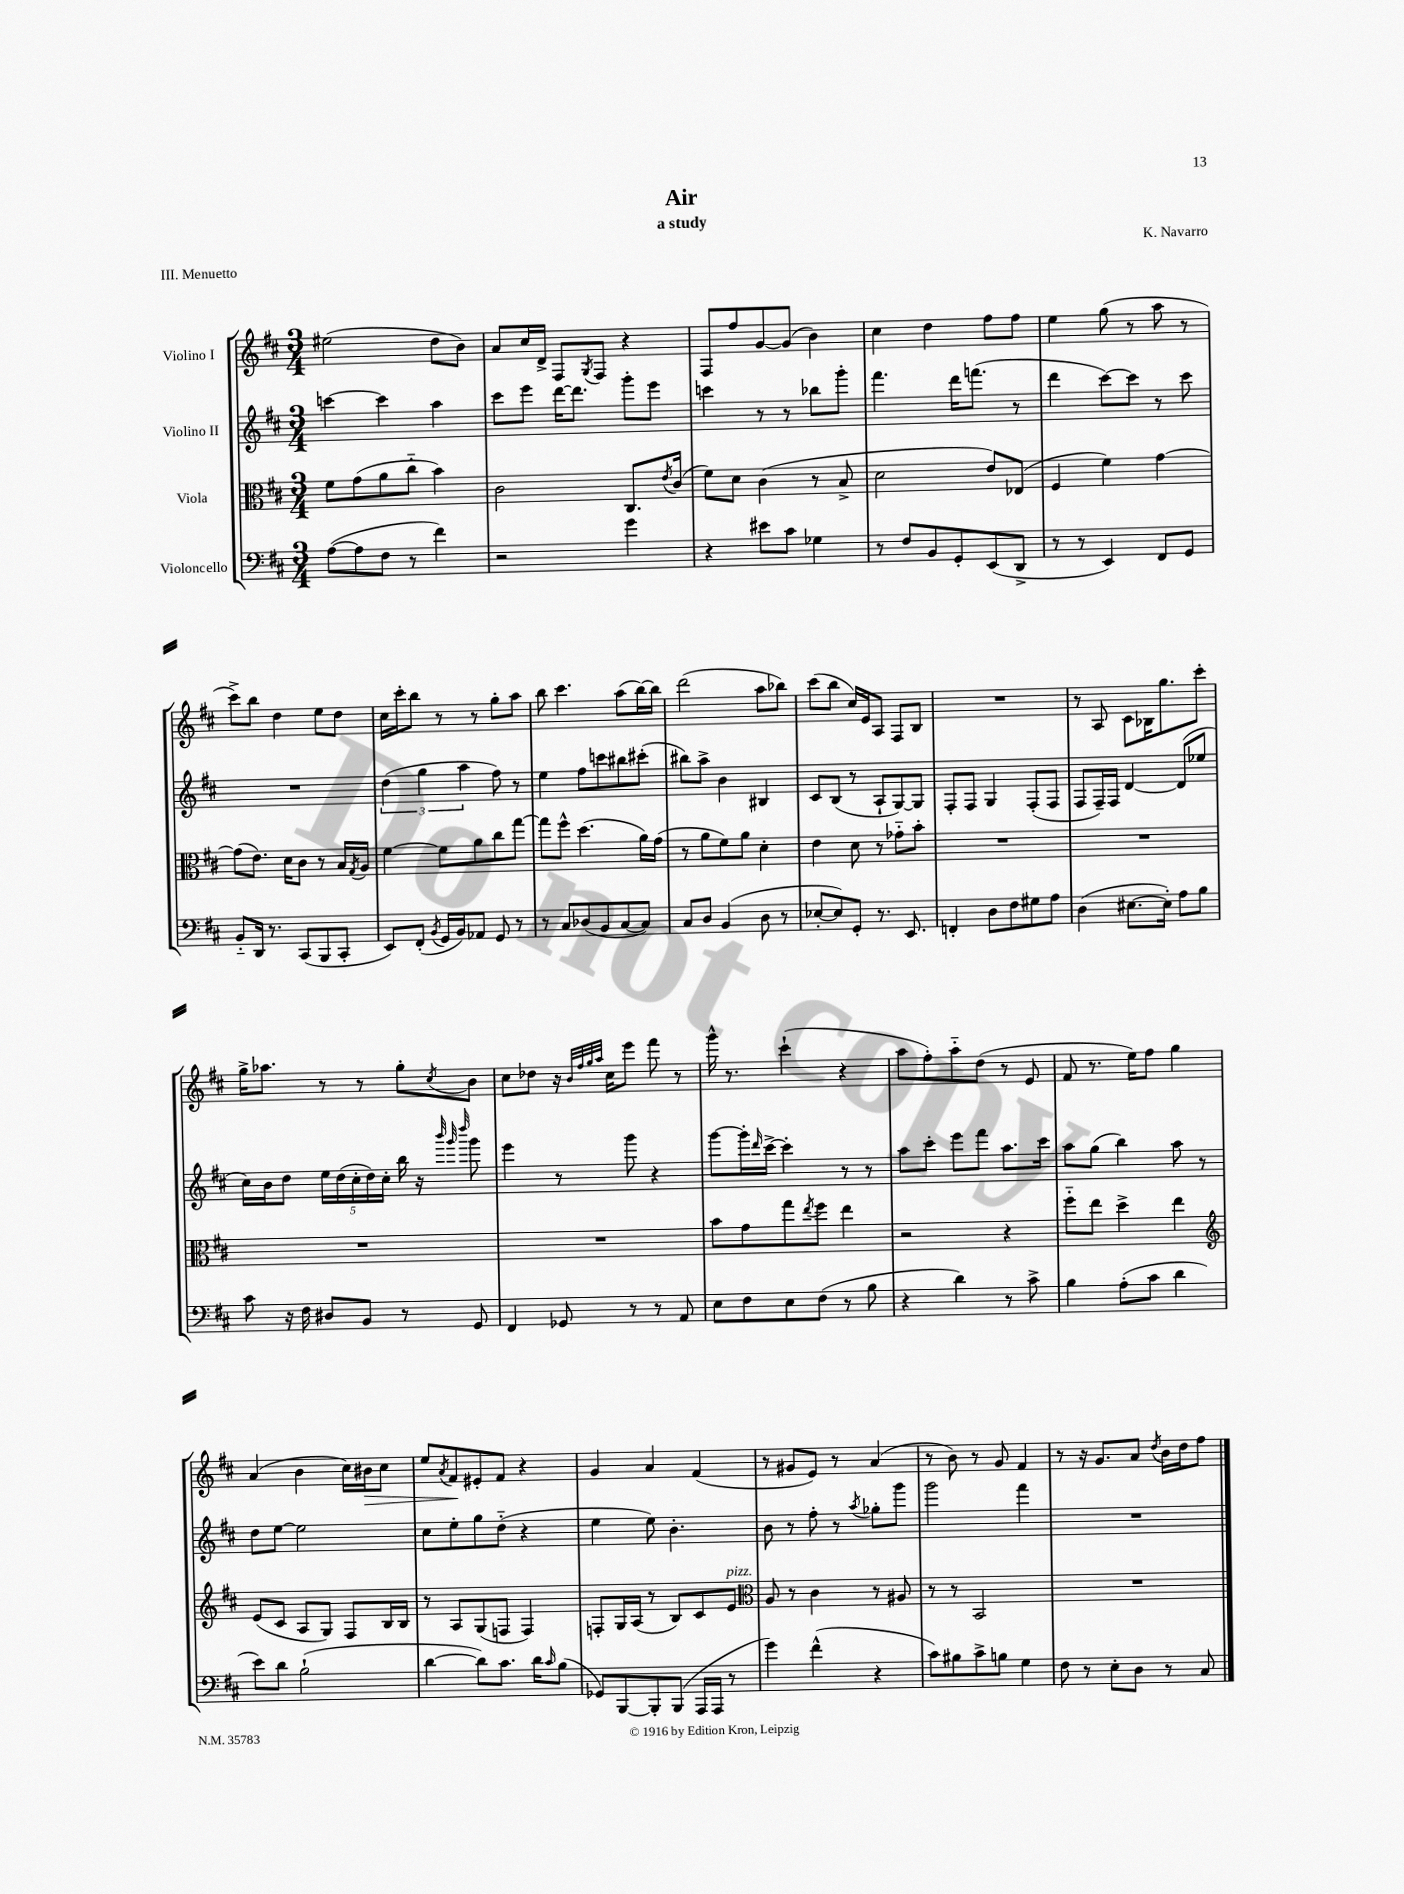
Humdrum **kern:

**kern	**kern	**kern	**kern	**dynam
*part4	*part3	*part2	*part1	*part1
*staff4	*staff3	*staff2	*staff1	*staff1
*I"Violoncello	*I"Viola	*I"Violino II	*I"Violino I	*
*clefF4	*clefC3	*clefG2	*clefG2	*
*k[f#c#]	*k[f#c#]	*k[f#c#]	*k[f#c#]	*
*M3/4	*M3/4	*M3/4	*M3/4	*
=1	=1	=1	=1	=1
([8A\L	8f#\L	[4cccn\	(2ee#X\	.
8A\]	(8g\	.	.	.
8F#\J	8a\	4ccc\]	.	.
8r	8cc#\J	.	.	.
4f#\)	4b\)	4aa\	8dd\L	.
.	.	.	8b\J)	.
=2	=2	=2	=2	=2
2r	2c#\	8ccc#\L	8a/L	.
.	.	8eee\J	16cc#/L	.
.	.	.	16d^/JJ	.
.	.	[16ddd\KL	8F#/L	.
.	.	8.ddd\J]	.	.
.	.	.	8qG/	.
.	.	.	8F#/J	.
4g\	8.C#/L	8ggg'\L	4r	.
.	.	8eee\J	.	.
.	8qe/	.	.	.
.	(16c#/Jk	.	.	.
=3	=3	=3	=3	=3
4r	8f#\L)	4cccn\	8F#/L	.
.	8d\J	.	8ff#/	.
8e#X\L	(4c#\	8r	[8g/	.
8c#\J	.	8r	(8g/J]	.
4G-X\	8r	8bb-X\L	4b\)	.
.	8B^/	8ggg'\J	.	.
=4	=4	=4	=4	=4
8r	2d\	4.fff#\	4cc#\	.
8F#/L	.	.	.	.
8BB/	.	.	4dd\	.
8GG'/	.	16ddd\KL	.	.
.	.	(8.fffn\J	.	.
(8EE/	8e/L)	.	8ff#\L	.
8DD^/J	(8E-X/J	8r	8ff#\J	.
=5	=5	=5	=5	=5
8r	4F#/	4ddd\	4ee\	.
8r	.	.	.	.
4EE/)	4f#\)	[8ccc#\L)	(8gg\	.
.	.	8ccc#\J]	8r	.
8FF#/L	[4g\	8r	8aa\	.
8GG/J	.	8ccc#\	8r	.
!!LO:LB:g=z
=6	=6	=6	=6	=6
8BB/L	(8g\L]	2.r	8ccc#^\L)	.
16DD/Jk	8.e\J)	.	8bb\J	.
8.r	.	.	.	.
.	.	.	4dd\	.
.	16d\KL	.	.	.
(8CC#/L	8c#\J	.	.	.
8BBB/	8r	.	8ee\L	.
8CC#'/J	16B/LL	.	8dd\J	.
.	8qG/	.	.	.
.	16A/JJ	.	.	.
=7	=7	=7	=7	=7
8EE/L)	[4f#\	(6dd\	16cc#\LL	.
.	.	.	16ccc#'\J	.
(8FF#'/J	.	.	8bb\J	.
.	.	6gg\	.	.
8qBB/	.	.	.	.
16GG/LL	8f#\L]	.	8r	.
16BB/J)	.	.	.	.
.	.	6aa\	.	.
8AA-X/J	8a\	.	8r	.
8GG/	8cc#\	8ff#\)	8gg'\L	.
8r	[8gg\J	8r	8aa\J	.
=8	=8	=8	=8	=8
8r	8gg\L]	4ee\	8bb\	.
8C#/L	8ff#^^\J	.	4.ccc#\	.
(8D-X/	(4.dd\	8ff#\L	.	.
8BB/	.	8cccn\	.	.
[8C#/	.	8bb#X\	(8aa\L	.
8C#/J])	16a\LL)	(8ccc#X'\J	[16bb\L)	.
.	(16g\JJ	.	16bb\JJ]	.
=9	=9	=9	=9	=9
8C#/L	8r	8bb#X\L)	(2ddd\	.
8D/J	8a\L	8aa^\J	.	.
(4BB/	8f#\)	4b\	.	.
.	8a\J	.	.	.
8D\	4d'\	4B#X/	8aa\L	.
8r	.	.	8bb-X\J)	.
=10	=10	=10	=10	=10
[8E-X'/L	4e\	8c#/L	(8ccc#\L	.
8E-/])	.	(8B/J	8bb\J	.
8GG'/J	8d\	8r	16cc#/LL)	.
.	.	.	16e/J	.
8.r	8r	8A`/L	8A/J	.
.	8g-X\L	[8G/)	8F#/L	.
8.EE/	.	.	.	.
.	8b'\J	8G/J]	8B/J	.
=11	=11	=11	=11	=11
4FFn'/	2.r	8F#'/L	2.r	.
.	.	8F#/J	.	.
8D\L	.	4G/	.	.
8F#\	.	.	.	.
8G#X\	.	(8F#'/L	.	.
8A\J	.	8F#/J	.	.
=12	=12	=12	=12	=12
(4D\	2.r	8F#/L	8r	.
.	.	16F#~/L)	8A/	.
.	.	16F#/JJ	.	.
[8.E#X\L	.	[4d/	8c#\L	.
.	.	.	16B-X\K	.
16E#'\Jk])	.	.	8.gg\	.
8A\L	.	(8d/L]	.	.
8B\J	.	8ee-X/J	8ccc#'\J	.
!!LO:LB:g=z
=13	=13	=13	=13	=13
8c#\	2.r	16cc#\LL)	16gg^\KL	.
.	.	16b\J	8.aa-X\J	.
16r	.	8dd\J	.	.
16F#\	.	.	.	.
8D#X/L	.	20ee\LL	8r	.
.	.	(20dd\	.	.
.	.	20cc#'\	.	.
8BB/J	.	.	8r	.
.	.	20dd\)	.	.
.	.	20cc#'\JJ	.	.
8r	.	16bb\	8gg'\L	.
.	.	16r	.	.
.	.	32qqbbb/	.	.
.	.	32qqggg/	.	.
.	.	32qqdddd/	8qcc#/	.
8GG/	.	8ggg\	8b\J	.
=14	=14	=14	=14	=14
4FF#/	2.r	4eee\	8cc#\L	.
.	.	.	8dd-X\J	.
8GG-X/	.	8r	16r	.
.	.	.	32qqb/LLL	.
.	.	.	32qqff#/	.
.	.	.	32qqgg/	.
.	.	.	32qqaa/JJJ	.
.	.	.	16cc#\KL	.
8r	.	8ggg\	8eee\J	.
8r	.	4r	8fff#\	.
8AA/	.	.	8r	.
=15	=15	=15	=15	=15
8E\L	8b\L	[8ggg\L	16ggg^^\	.
.	.	.	8.r	.
8F#\	8g\	16ggg'\L]	.	.
.	.	16qqddd/	.	.
.	.	[16ccc#^\JJ	.	.
8E\	8gg\	4ccc#'\]	(4ccc#`\	.
.	8qee/	.	.	.
(8F#\J	8ff#\J	.	.	.
8r	4ee\	8r	4r	.
8B\	.	8r	.	.
=16	=16	=16	=16	=16
4r	2r	8aa\L	8aa\L	.
.	.	8ccc#'\J	8ff#'\)	.
4d\)	.	8eee\L	8aa\	.
.	.	8fff#\J	(8dd\J	.
8r	4r	8.aa\L	8r	.
8c#^\	.	.	8e/	.
.	.	16ccc#\Jk	.	.
=17	=17	=17	=17	=17
4B\	8ff#\L	8aa\L	8f#/	.
.	8ee\J	(8gg\J	8.r	.
(8A'\L	4dd^\	4bb\)	.	.
.	.	.	16ee\KL)	.
8c#\J	.	.	8ff#\J	.
4d\	4ee\	8aa\	4gg\	.
.	.	8r	.	.
!!LO:LB:g=z
=18	=18	=18	=18	=18
*	*clefG2	*	*	*
8e\L)	(8e/L	8dd\L	(4a/	.
8d\J	8c#/J	[8ee\J	.	.
(2B`\	8A/L	2ee\]	4b\	.
.	8G/J)	.	.	.
.	8F#/L	.	16cc#\LL)	.
!	!	!	!	!LO:HP:b
.	.	.	16b#X\J	>
.	16B/L	.	8cc#\J	.
.	16B/JJ	.	.	.
=19	=19	=19	=19	=19
[4d\	8r	8cc#\L	8ee/L	.
.	.	.	8qa/	.
.	8A/L	8ee'\	8f#/	.
8d\L])	(8G/	8gg\	8e#X'/	]
8.c#\J	8Fn/J	(8dd\J	8f#/J	.
.	4F/)	4r	4r	.
16d\KL	.	.	.	.
16qqc#/	.	.	.	.
(8B\J	.	.	.	.
=20	=20	=20	=20	=20
8GG-X/L)	8Fn'/L	4ee\	4g/	.
[8BBB/	16G/L	.	.	.
.	(16A/JJ	.	.	.
8BBB'/]	8r	8ee\)	4a/	.
(8BBB/J	8B/L)	4.b'\	.	.
16AAA/LL	8c#/	.	(4f#/	.
16AAA/JJ	.	.	.	.
!	!LO:TX:a:i:t=pizz.	!	!	!
8r	8e/J	.	.	.
=21	=21	=21	=21	=21
*	*clefC3	*	*	*
4g\)	8A/	8b\	8r	.
.	8r	8r	8g#X/L	.
(4f#^^\	4c#\	8ff#'\	8e/J)	.
.	.	8r	8r	.
.	.	8qaa/	.	.
4r	8r	8gg-X'\L	(4a/	.
.	8A#X/	8ggg\J	.	.
=22	=22	=22	=22	=22
8c#\L)	8r	2ggg\	8r	.
8B#X\	8r	.	8b\)	.
8c#^\	2BB/	.	8r	.
8Bn\J	.	.	8g/	.
4G\	.	4fff#\	4f#/	.
=23	=23	=23	=23	=23
8F#\	2.r	2.r	8r	.
8r	.	.	16r	.
.	.	.	8.g/L	.
8E'\L	.	.	.	.
8D\J	.	.	8a/J	.
.	.	.	8qdd/	.
8r	.	.	16b\LL	.
.	.	.	16dd\J	.
8C#/	.	.	8ff#\J	.
==	==	==	==	==
*-	*-	*-	*-	*-
